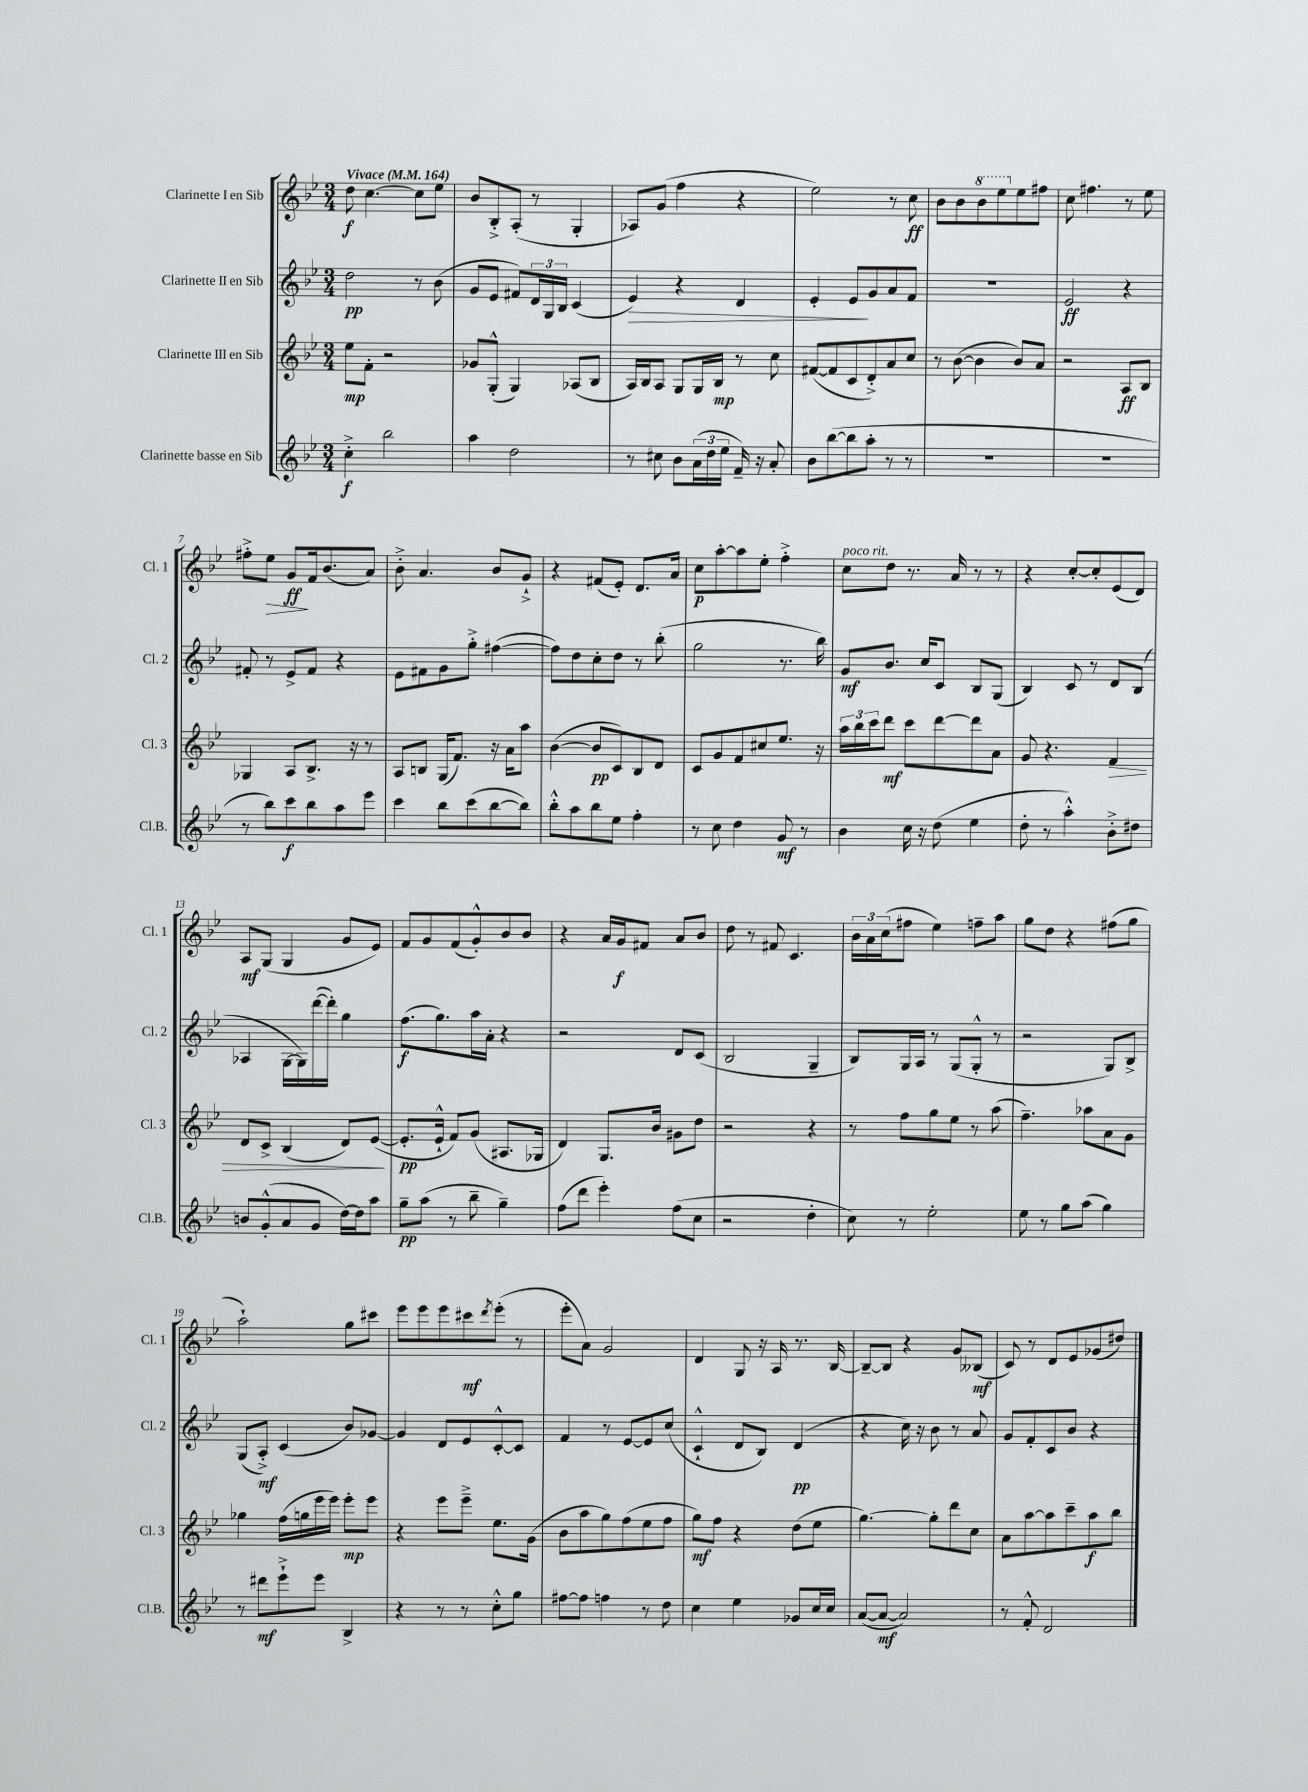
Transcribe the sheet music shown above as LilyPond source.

<<
\new StaffGroup <<
\new Staff = "s0" \with { instrumentName = "Clarinette I en Sib" shortInstrumentName = "Cl. 1" } {
    \clef treble \key bes \major \numericTimeSignature \time 3/4 \tempo "Vivace" 4 = 164
    d''8\f c''4.~ c''8 ees''8 |
    bes'8 bes8-.-> a8-.( r8 g4-. |
    aes8) g'8( f''4 r4 |
    ees''2) r8 c''8\ff |
    bes'8 bes'8 \ottava #1 bes''8 ees'''8 \ottava #0 ees''8 fis''8 |
    c''8 fis''4. r8 ees''8 |
    fis''8-.-> ees''8\> g'8\ff\! f'16 bes'8.( a'8) |
    bes'8-.-> a'4. bes'8 g'8-!-> |
    r4 fis'8( ees'8-.) d'8. a'16 |
    c''8\p a''8~-. a''8 ees''8-. f''4-.-> |
    c''8^\markup { \italic "poco rit." } d''8 r8. a'16 r8 r8 |
    r4 c''8~-. c''8-. ees'8( d'8) |
    a8\mf g8( g4 g'8 ees'8) |
    f'8 g'8 f'8( g'8-.-^) bes'8 bes'8 |
    r4 a'16 g'16\f fis'8 a'8 bes'8 |
    d''8 r8 fis'8 c'4. |
    \tuplet 3/2 { bes'16 a'16 c''16( } fis''8 ees''4) f''8-- a''8 |
    g''8 d''8 r4 fis''8( g''8 |
    a''2-!) g''8 cis'''8 |
    ees'''8 ees'''8 ees'''8 cis'''8\mf \acciaccatura { d'''8 } ees'''8-.( r8 |
    ees'''8-. a'8) g'2 |
    d'4 g8 r16 a16 r8. bes16~ |
    bes8~-- bes8 r4 g'8 beses8\mf( |
    c'8) r8 d'8 ees'8 ges'8( dis''8) \bar "|." |
}
\new Staff = "s1" \with { instrumentName = "Clarinette II en Sib" shortInstrumentName = "Cl. 2" } {
    \clef treble \key bes \major \numericTimeSignature \time 3/4
    d''2\pp r8 bes'8( |
    g'8 ees'8 fis'8) \tuplet 3/2 { d'16 g16 bes16 } c'4( |
    ees'4\>) r4 d'4 |
    ees'4-. ees'8\! g'8 a'8 f'8 |
    R2. |
    ees'2\ff r4 |
    fis'8-. r8 ees'8-> fis'8 r4 |
    ees'8 fis'8 g'8 g''8-.-> fis''4~( |
    fis''8) d''8 c''8-. d''8 r8 bes''8-.( |
    g''2 r8. bes''16) |
    g'8\mf bes'8. c''16 c'8 bes8 g8( |
    bes4) c'8 r8 d'8 bes8( |
    aes4 g16~ g16) d'''16~( d'''16-.) g''4 |
    f''8.\f( g''8.) a''16 a'16-. r4 |
    r2 d'8 c'8( |
    bes2 g4-- |
    bes8) g16 a16 r8 g8( g8-.-^ r8 |
    r2 g8) bes8-> |
    g8( a8-.->\mf) c'4( bes'8) ges'8~ |
    ges'4 d'8 ees'8 c'8~-.-^ c'8 |
    f'4 r8 ees'8~ ees'8 c''8( |
    c'4-!-^ d'8 bes8) d'4\pp( |
    r4 c''16) r16 bes'8 r8 a'8 |
    g'8 f'8-. c'8 bes'8 r4 \bar "|." |
}
\new Staff = "s2" \with { instrumentName = "Clarinette III en Sib" shortInstrumentName = "Cl. 3" } {
    \clef treble \key bes \major \numericTimeSignature \time 3/4
    ees''8\mp f'8-. r2 |
    ges'8 g8-.-^( g4) aes8( bes8 |
    a16) bes16 a8 g8 g16 bes16\mp r8 c''8 |
    fis'8~( fis'8 c'8 d'8-.->) a'8 c''8 |
    r8 bes'8~( bes'4 bes'8) a'8 |
    r2 a8\ff bes8 |
    ges4 a8 bes8.-> r16 r8 |
    a8 b8 g16( f'8.) r16 a'16 a''8 |
    bes'4~( bes'8\pp c'8) bes8 d'8 |
    c'8 g'8 f'8 cis''8 ees''8. r16 |
    \tuplet 3/2 { a''16 bes''16 c'''16 } d'''8\mf c'''8 d'''8~ d'''8 a'8 |
    g'8 r4. f'4\> |
    d'8 c'8-> bes4( d'8) ees'8~\!( |
    ees'8.-.\pp ees'16-!-^ f'8) g'8( ais8. ges16 |
    d'4) g8. bes'16 gis'8 d''8 |
    r2 r4 |
    r8 f''8 g''8 ees''8 r8 a''8( |
    f''4.--) aes''8 a'8 g'8 |
    ges''4 f''16( g''16 ees'''16 ees'''16) ees'''8-.\mp ees'''8 |
    r4 ees'''8 ees'''8---> ees''8. g'16( |
    bes'8 a''8 g''8) f''8( ees''8 f''8 |
    g''8\mf) f''8 r4 d''8( ees''8 |
    g''4.~) g''8-. d'''8 c''8 |
    a'8 a''8~ a''8 c'''8-- a''8\f bes''8 \bar "|." |
}
\new Staff = "s3" \with { instrumentName = "Clarinette basse en Sib" shortInstrumentName = "Cl.B." } {
    \clef treble \key bes \major \numericTimeSignature \time 3/4
    c''4-.->\f bes''2 |
    a''4 d''2 |
    r8 cis''8 bes'8 \tuplet 3/2 { a'16( d''16 ees''16 } f'16--) r16 a'8-. |
    bes'8 bes''8~( bes''8 a''8-. r8 r8 |
    R2. |
    R2. |
    r8 bes''8) c'''8\f bes''8 a''8 ees'''8 |
    c'''4 bes''8 c'''8( bes''8~ bes''8) |
    bes''8-.-^ a''8 bes''8 ees''8 f''4-. |
    r8 c''8 d''4 g'8\mf r8 |
    bes'4 c''16 r16 d''8( ees''4 |
    d''8-. r8 a''4-.-^) bes'8-.-> dis''8 |
    b'8 g'8-.-^( a'8 g'8 d''16~) d''16 a''8 |
    g''8--\pp a''8( r8 bes''8-- g''4--) |
    f''8( d'''8 ees'''4-.) f''8( c''8 |
    r2 d''4-. |
    c''8) r8 ees''2-. |
    ees''8 r8 g''8 a''8( g''4) |
    r8 dis'''8\mf ees'''8-!-> ees'''8 bes4-> |
    r4 r8 r8 c''8-.-^ g''8 |
    fis''8~ fis''8 f''4 r8 d''8 |
    c''4 ees''4 ges'8 c''16 c''16 |
    a'8~( a'8~\mf a'2) |
    r8 f'8-.-^ d'2 \bar "|." |
}
>>
>>
